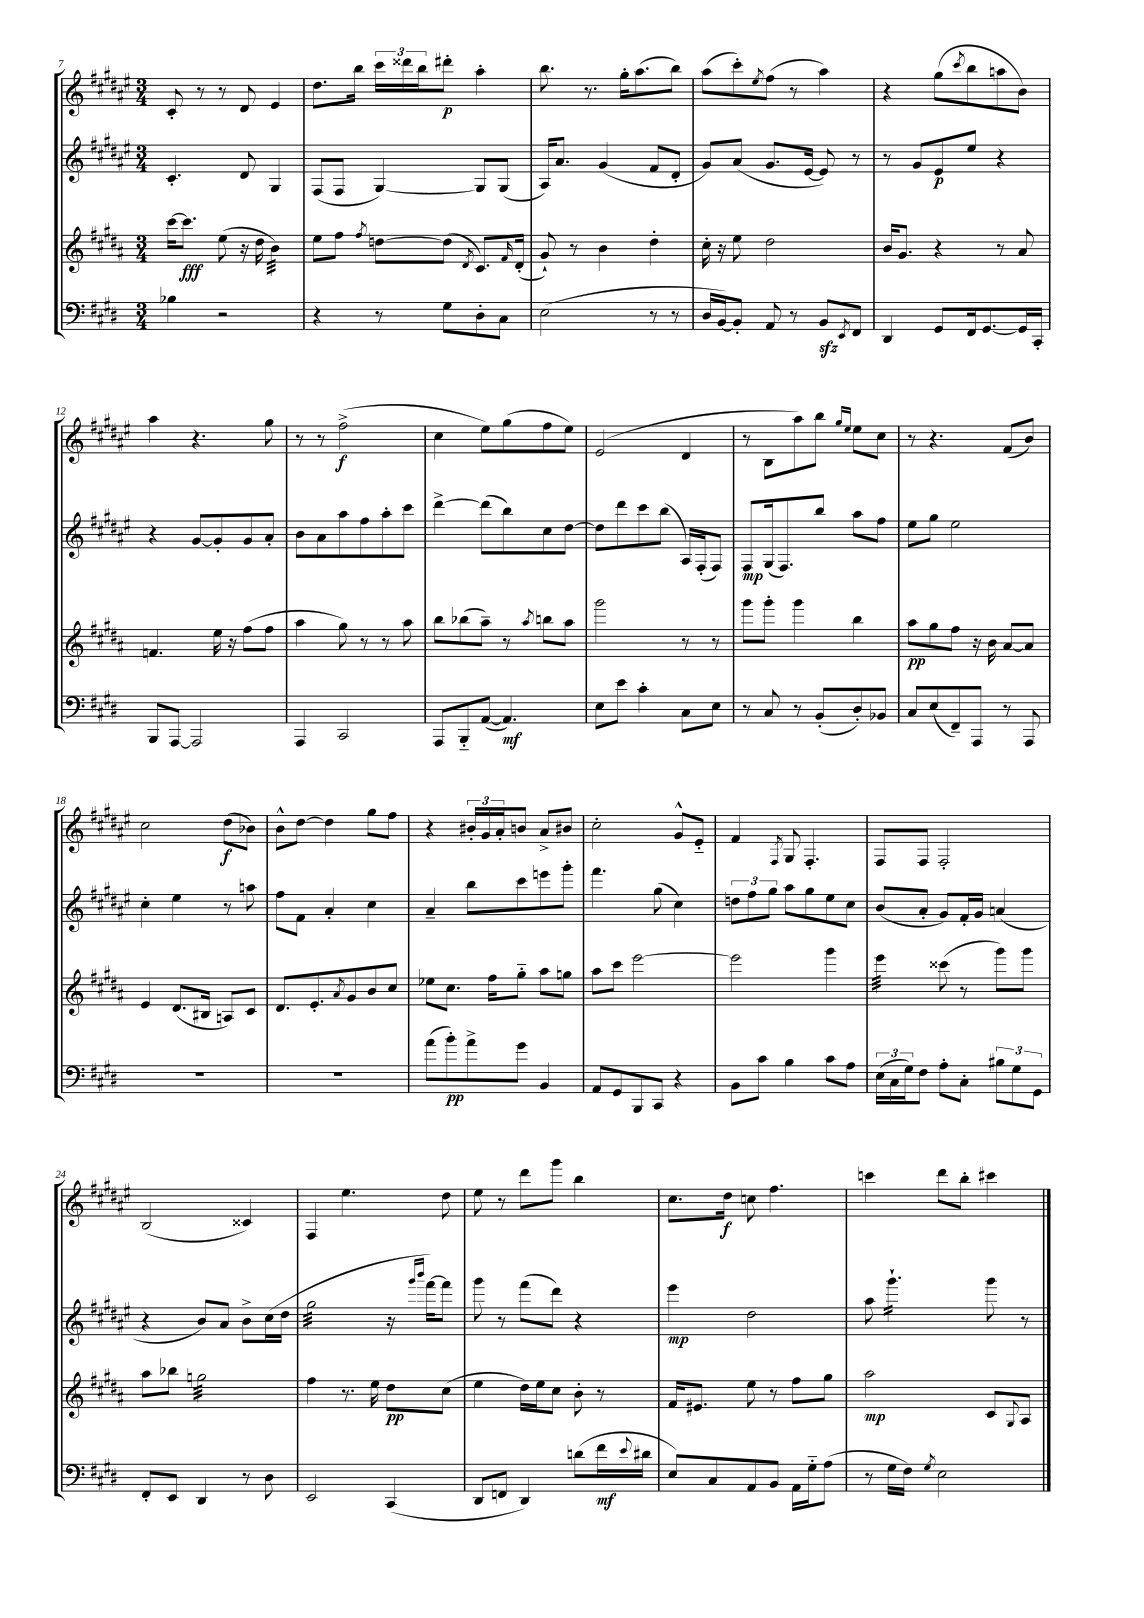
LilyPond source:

<<
\new StaffGroup <<
\new Staff = "s0" {
    \clef treble \key fis \major \numericTimeSignature \time 3/4
    cis'8-. r8 r8 dis'8 eis'4 |
    dis''8. b''16 \tuplet 3/2 { cis'''16 disis'''16 b''16 } dis'''8-.\p ais''4-. |
    b''8. r8. gis''16-. ais''8.( b''8) |
    ais''8( cis'''8-.) \acciaccatura { eis''8 } fis''8( r8 ais''4) |
    r4 gis''8( \acciaccatura { cis'''8 } b''8 a''8 b'8) |
    ais''4 r4. gis''8 |
    r8 r8 fis''2->\f( |
    cis''4 eis''8) gis''8( fis''8 eis''8) |
    eis'2( dis'4 |
    r8 b8 ais''8) b''8 \grace { gis''16 eis''16 } eis''8 cis''8 |
    r8 r4. fis'8( b'8) |
    cis''2 dis''8\f( bes'8) |
    b'8-^ dis''8~ dis''4 gis''8 fis''8 |
    r4 \tuplet 3/2 { bis'16-. gis'16 ais'16-. } b'8 ais'8-> bis'8 |
    cis''2-. gis'8-^ eis'8-_ |
    fis'4 \acciaccatura { fis8 } gis8 fis4.-. |
    fis8 fis8 fis2-. |
    b2( cisis'4) |
    fis4 eis''4. dis''8 |
    eis''8 r8 dis'''8 gis'''8 b''4 |
    cis''8. dis''16\f c''8 fis''4. |
    c'''4 dis'''8 b''8-. cis'''4 \bar "|." |
}
\new Staff = "s1" {
    \clef treble \key fis \major \numericTimeSignature \time 3/4
    cis'4.-. dis'8 gis4 |
    fis8( fis8 gis4~) gis8 gis8( |
    ais16) ais'8. gis'4( fis'8 dis'8-. |
    gis'8) ais'8( gis'8. eis'16~ eis'8) r8 |
    r8 gis'8 eis'8\p eis''8 r4 |
    r4 gis'8~ gis'8-. gis'8 ais'8-. |
    b'8 ais'8 ais''8 fis''8 ais''8-. cis'''8 |
    dis'''4~-> dis'''8( b''8) cis''8 dis''8~ |
    dis''8 dis'''8 cis'''8 b''8( ais16) fis16-.( fis8) |
    fis8\mp gis16( fis8.) b''8 ais''8 fis''8 |
    eis''8 gis''8 eis''2 |
    cis''4-. eis''4 r8 a''8 |
    fis''8 fis'8 ais'4-. cis''4 |
    ais'4-- b''8 cis'''8 e'''8 gis'''8-. |
    fis'''4. gis''8( cis''4) |
    \tuplet 3/2 { d''8 fis''8 gis''8 } ais''8 gis''8 eis''8 cis''8 |
    b'8( ais'8-. gis'8) fis'16-. gis'16 a'4( |
    r4 b'8) ais'8 b'8-> cis''16( dis''16 |
    gis''2:32 r16 \grace { gis'''16 b'''16 } fis'''16~) fis'''8 |
    gis'''8 r8 fis'''8( dis'''8) r4 |
    eis'''4\mp dis''2 |
    ais''8 gis'''4.:16-! gis'''8 r8 \bar "|." |
}
\new Staff = "s2" {
    \clef treble \key b \major \numericTimeSignature \time 3/4
    cis'''16~ cis'''8.\fff e''8( r16 dis''16 b'4:32) |
    e''8 fis''8 \acciaccatura { fis''8 } d''8~ d''8( \acciaccatura { dis'8 } cis'8.) \grace { fis'16 } dis'16-.( |
    gis'8-!) r8 b'4 dis''4-. |
    cis''16-. r16 e''8 dis''2 |
    b'16 gis'8. r4 r8 ais'8 |
    f'4. e''16 r16 fis''8( fis''8 |
    ais''4 gis''8) r8 r8 ais''8 |
    b''8 bes''8( ais''8--) r8 \acciaccatura { ais''8 } b''8 ais''8 |
    gis'''2 r8 r8 |
    gis'''8 gis'''8-. gis'''4 b''4 |
    ais''8\pp gis''8 fis''8 r16 b'16 ais'8~ ais'8 |
    e'4 dis'8.( bis16 a8) cis'8 |
    dis'8. e'8.-. \acciaccatura { ais'8 } gis'8 b'8 cis''8 |
    ees''8 cis''8. fis''16 gis''8-_ ais''8 g''8 |
    ais''8 cis'''8 e'''2~ |
    e'''2 gis'''4 |
    e'''4:32 cisis'''8( r8 gis'''8) gis'''8 |
    ais''8 bes''8 g''2:32 |
    fis''4 r8. e''16 dis''8\pp cis''8( |
    e''4 dis''16) e''16 cis''8 b'8-. r8 |
    fis'16 eis'8. e''8 r8 fis''8 gis''8 |
    ais''2\mp cis'8 \appoggiatura { gis8 } ais8 \bar "|." |
}
\new Staff = "s3" {
    \clef bass \key e \major \numericTimeSignature \time 3/4
    bes4 r2 |
    r4 r8 gis8 dis8-. cis8 |
    e2( r8 r8 |
    dis16 b,16~) b,8-. a,8 r8 b,8\sfz \acciaccatura { e,8 } fis,8 |
    dis,4 gis,8 fis,16 gis,8.~ gis,16 cis,16-. |
    b,,8 a,,8~ a,,2 |
    a,,4 cis,2 |
    a,,8 b,,8-_ a,8~( a,4.\mf) |
    e8 e'8 cis'4-. cis8 e8 |
    r8 cis8 r8 b,8-.( dis8-.) bes,8 |
    cis8 e8( fis,8--) a,,8 r8 a,,8 |
    R2. |
    R2. |
    a'8( b'8-.\pp) a'8-> gis'8 b,4 |
    a,8 gis,8 b,,8 cis,8 r4 |
    b,8 cis'8 b4 cis'8 a8 |
    \tuplet 3/2 { e16( cis16 gis16) } fis8 a8-. cis8-. \tuplet 3/2 { bis8 gis8 gis,8 } |
    fis,8-. e,8 dis,4 r8 dis8 |
    e,2 cis,4( |
    dis,8 f,8 dis,4) d'8( fis'16\mf \appoggiatura { e'8 } dis'16 |
    e8) cis8 a,8 b,8 a,16 gis16-_ a8( |
    r8 gis16 fis16) \acciaccatura { gis8 } e2 \bar "|." |
}
>>
>>
\layout { \context { \Score currentBarNumber = #7 } }
